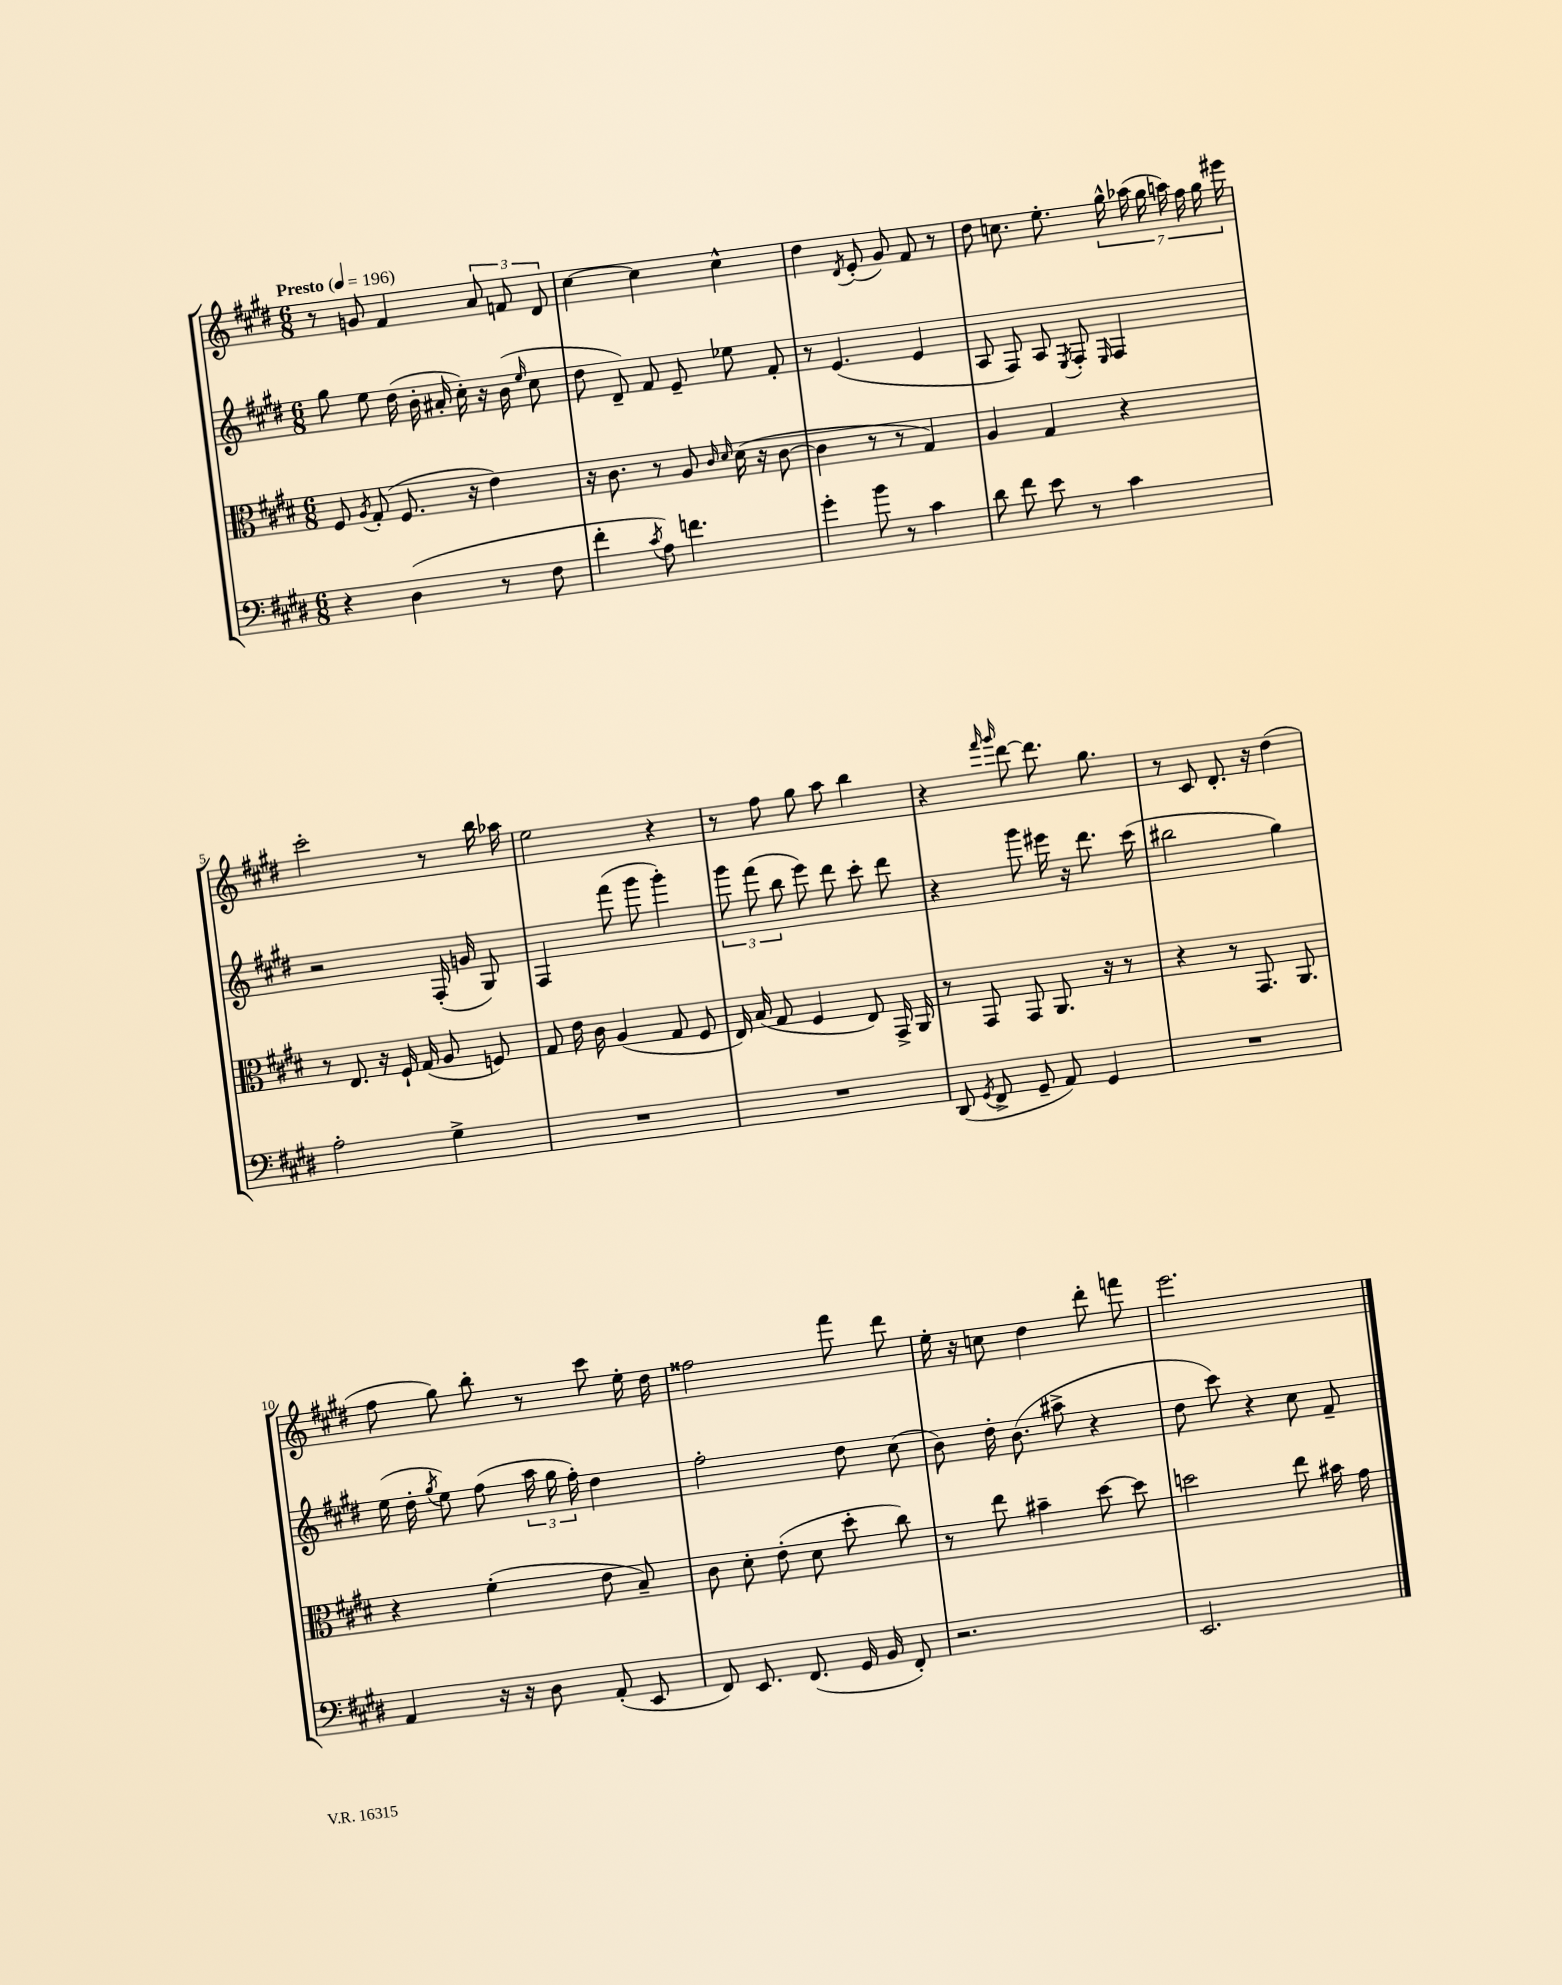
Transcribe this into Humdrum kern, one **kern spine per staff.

**kern	**kern	**kern	**kern
*staff4	*staff3	*staff2	*staff1
*clefF4	*clefC3	*clefG2	*clefG2
*k[f#c#g#d#]	*k[f#c#g#d#]	*k[f#c#g#d#]	*k[f#c#g#d#]
*M6/8	*M6/8	*M6/8	*M6/8
*MM196	*MM196	*MM196	*MM196
4r	8F#/	8gg#\	8r
.	8qA/	.	.
.	(8G#'/	8ee\	8g/
(4D#\	8.F#/	(16dd#\	4f#/
.	.	16b'\	.
.	.	16a#'/	.
.	16r	16cc#'\)	.
8r	4e\)	16r	12a/
.	.	(16b\	.
.	.	.	12f/
.	.	16qqee/	.
8F#\	.	8cc#\	.
.	.	.	12d#/
=	=	=	=
4f#'\	16r	8dd#\	[4cc#\
.	8.c#\	.	.
.	.	8d#~/)	.
8qc#/	.	.	.
8A\)	8r	8f#/	4cc#\]
4.f\	8A/	8e~/	.
.	16qqc#/	.	.
.	16qqd#/	.	.
.	(16d#\	8ee-\	4cc#^^\
.	16r	.	.
.	[8c#\	8f#'/	.
=	=	=	=
4g#'\	4c#\]	8r	4dd#\
.	.	(4.e/	.
.	.	.	8qd#/
8b\	8r	.	(8e'/
8r	8r	.	8g#/)
4c#\	4G#/)	4e/	8f#/
.	.	.	8r
=	=	=	=
8d#\	4A/	8A/	8dd#\
8f#\	.	8F#/)	8.cc\
8e\	4G#/	8A/	.
.	.	.	8.ee'\
.	.	8qE/	.
8r	.	8F#'/	.
.	.	16qqE/	.
4c#\	4r	4F#/	28gg#^^\
.	.	.	(28aa-\
.	.	.	28gg#\
.	.	.	28aa\)
.	.	.	28ff#\
.	.	.	28gg#\
.	.	.	28eee#\
=	=	=	=
2A'\	8r	2r	2ccc#'\
.	8.E/	.	.
.	16r	.	.
.	16F#`/	.	.
.	(16G#/	.	.
4G#^\	8A/	(16F#'/	8r
.	.	16g/	.
.	8F/)	8G#/)	16bb\
.	.	.	16aa-\
=	=	=	=
2.r	8G#/	4F#/	2ee\
.	16e\	.	.
.	16c#\	.	.
.	(4A/	(8fff#\	.
.	.	8ggg#\	.
.	8G#/	4ggg#'\)	4r
.	8F#/	.	.
=	=	=	=
2.r	16E/)	12ggg#\	8r
.	(16B/	.	.
.	.	(12fff#\	.
.	8G#/	.	8ff#\
.	.	12bb\	.
.	4F#/	8eee\)	8gg#\
.	.	8ddd#\	8aa\
.	8E/)	8ccc#'\	4bb\
.	16GG#^/	8ddd#\	.
.	16AA/	.	.
=	=	=	=
(8DD#/	8r	4r	4r
8qGG#/	.	.	.
8FF#^/	8GG#/	.	.
.	.	.	16qqfff#/
.	.	.	16qqggg#/
8GG#~/	8GG#/	8ggg#\	[8ddd#\
8AA/)	8.AA/	16eee#\	8.ddd#\]
.	.	16r	.
4GG#/	.	8.ddd#\	.
.	16r	.	8.gg#\
.	8r	.	.
.	.	(16ccc#\	.
=	=	=	=
2.r	4r	2bb#\	8r
.	.	.	8c#/
.	8r	.	8.d#'/
.	8.GG#/	.	.
.	.	.	16r
.	.	4gg#\)	(4dd#\
.	8.AA/	.	.
=	=	=	=
4AA/	4r	(16ee\	8ff#\
.	.	16dd#'\	.
.	.	8qgg#/	.
.	.	8ee\)	8gg#\)
16r	(4f#'\	(8ff#\	8bb'\
16r	.	.	.
8D#\	.	24aa\	8r
.	.	24gg#\	.
.	.	24ff#'\)	.
(8AA'/	8e\	4dd#\	8ccc#\
8EE/	8B~/)	.	16ee'\
.	.	.	16dd#\
=	=	=	=
8FF#/)	8c#\	2ff#'\	2ff##\
8.EE/	8d#'\	.	.
.	(8e'\	.	.
(8.FF#/	.	.	.
.	8d#\	.	.
16GG#/	8dd#'\	8dd#\	8fff#\
16BB/	.	.	.
8FF#'/)	8cc#\)	(8cc#\	8ddd#\
=	=	=	=
2.r	8r	8b\)	16ee'\
.	.	.	16r
.	8ee\	16dd#'\	8cc\
.	.	(8.b\	.
.	4b#~\	.	4dd#\
.	.	8aa#^\	.
.	[8dd#\	4r	8ddd#'\
.	8dd#\]	.	8fff\
=	=	=	=
2.EE/	2dd\	8dd#\	2.eee\
.	.	8ccc#\)	.
.	.	4r	.
.	8ee\	8cc#\	.
.	16b#\	8f#~/	.
.	16g#\	.	.
==	==	==	==
*-	*-	*-	*-
